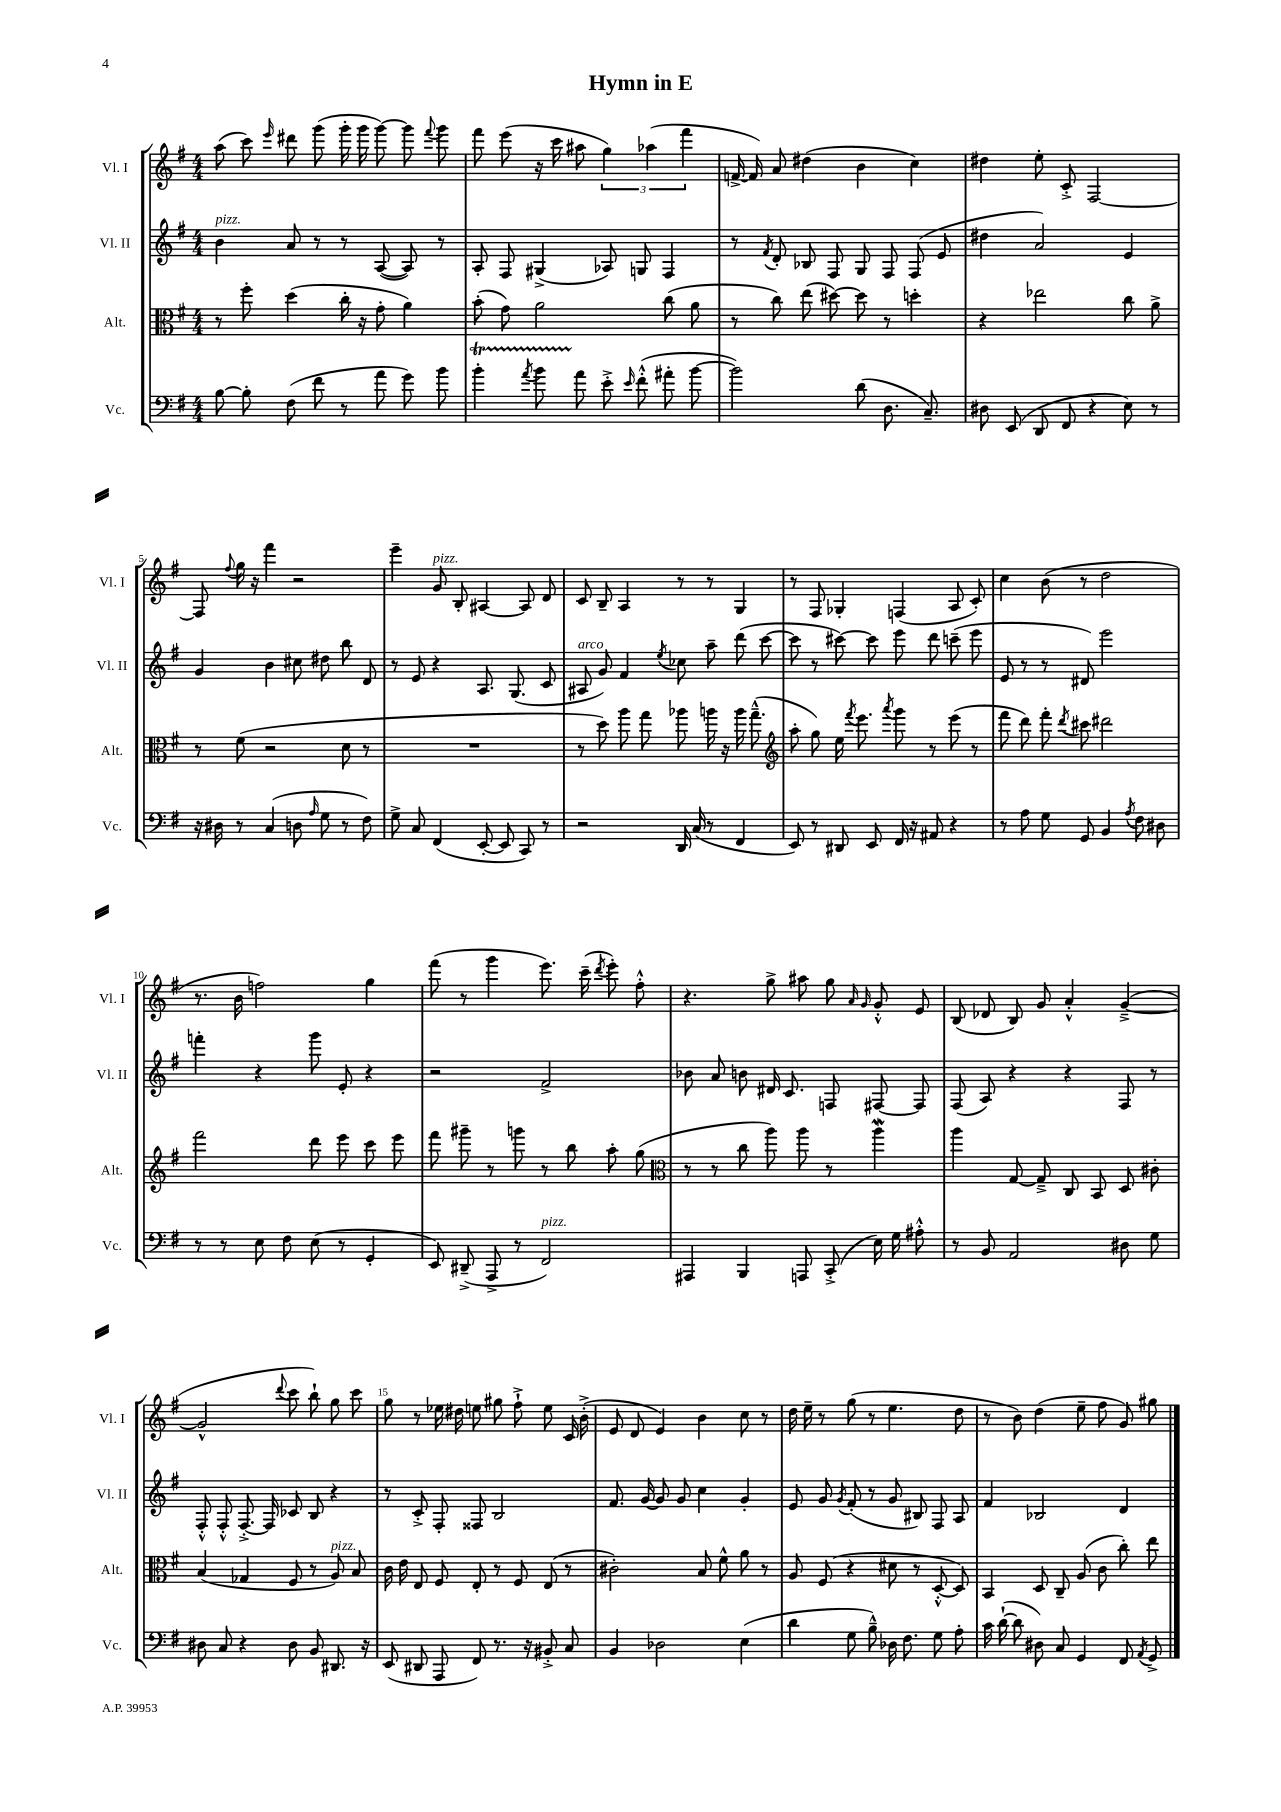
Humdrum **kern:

**kern	**kern	**kern	**kern
*staff4	*staff3	*staff2	*staff1
*clefF4	*clefC3	*clefG2	*clefG2
*k[f#]	*k[f#]	*k[f#]	*k[f#]
*M4/4	*M4/4	*M4/4	*M4/4
[8B	8r	4b	(8aa
8B']	8ff#'	.	8ccc)
.	.	.	16qqeee
(8F#	(4dd	8a	8ddd#
8f#	.	8r	(8ggg
8r	16cc'	8r	16ggg'
.	16r	.	16ggg
8a	8g'	([8A	[8ggg)
8g)	4a)	8A])	8ggg]
.	.	.	8qqfff#
8b	.	8r	8ggg
=	=	=	=
4b'	(8b'	8A'	8fff#
.	8g)	8F#	(8eee
8qa	.	.	.
8b	2a	(4G#^	16r
.	.	.	16ccc
8a	.	.	8aa#
8e'^	.	8A-)	6gg)
16qqe	.	.	.
(8f#'^^	.	8G	.
.	.	.	(6aa-
8a#'	(8cc	4F#	.
.	.	.	6fff#
[8b	8a	.	.
=	=	=	=
2b])	8r	8r	[16f^
.	.	.	16f])
.	.	8qf#	.
.	8cc)	8d'	8a
.	(8ee	8B-	(4dd#
.	[8dd#)	8F#	.
(8d	8dd#]	8G	4b
8.D	8r	8F#	.
.	4dd'	(8F#	4cc)
8.C~)	.	.	.
.	.	8e	.
=	=	=	=
8D#	4r	4dd#	4dd#
(8EE	.	.	.
8DD	2ee-	2a)	8ee'
8FF#	.	.	8c'^
4r	.	.	[2F#
8E)	8cc	4e	.
8r	8a^	.	.
=	=	=	=
16r	8r	4g	8F#]
16D#	.	.	.
.	.	.	8qqff#
8r	(8f#	.	16gg
.	.	.	16r
(4C	2r	4b	4fff#
8D	.	8cc#	2r
16qqA	.	.	.
8G	.	8dd#	.
8r	8d	8bb	.
8F#)	8r	8d	.
=	=	=	=
8G^	1r	8r	4eee~
8C	.	8e	.
(4FF#	.	4r	8g
.	.	.	8B'
[8EE'	.	8.A	[4A#
8EE]	.	.	.
.	.	(8.G	.
8CC)	.	.	8A#]
8r	.	8c	8d
=	=	=	=
2r	8r	8A#	8c
.	8dd)	8g)	8B~
.	8aa	4f#	4A
.	8gg	.	.
.	.	8qee	.
16DD	8aa-	8cc-	8r
(16C	.	.	.
8r	16aa	8aa~	8r
.	16r	.	.
4FF#	16aa	(8ddd	4G
.	(8.gg~^^	.	.
.	.	[8ccc	.
=	=	=	=
*	*clefG2	*	*
8EE)	8aa'	8ccc]	8r
8r	8gg)	8r	8F#
8DD#	16ee	[8ccc#)	4G-'
.	8qfff#	.	.
.	8.eee	.	.
8EE	.	8ccc#]	.
.	8qaaa	.	.
16FF#	8ggg	8eee	(4F
16r	.	.	.
8AA#	8r	8ddd	.
4r	(8eee	(8ccc~	8A
.	8r	8eee	8c')
=	=	=	=
8r	8fff#	8e	4cc
8A	8ddd)	8r	.
8G	8fff#'	8r	(8b
.	8qddd	.	.
8GG	8ccc#	8d#)	8r
4BB	2ddd#	2eee	2dd
8qA	.	.	.
8F#	.	.	.
8D#	.	.	.
=	=	=	=
8r	2fff#	4fff'	8.r
8r	.	.	.
.	.	.	16b
8E	.	4r	2ff)
8F#	.	.	.
(8E	8ddd	8ggg	.
8r	8eee	8e'	.
4GG'	8ccc	4r	4gg
.	8eee	.	.
=	=	=	=
8EE)	8fff#	2r	(8fff#
(8DD#~^	8ggg#~	.	8r
8AAA^	8r	.	4ggg
8r	8ggg	.	.
2FF#)	8r	2f#^	8.eee)
.	8bb	.	.
.	.	.	(16ccc~
.	.	.	8qddd
.	8aa'	.	8eee')
.	(8gg	.	8ff#'^^
=	=	=	=
*	*clefC3	*	*
4AAA#	8r	8b-	4.r
.	8r	8a	.
4BBB	8cc	8b	.
.	8aa)	16d#	8gg^
.	.	8.c	.
8AAA	8aa	.	8aa#
(8CC'^	8r	8F	8gg
.	.	.	16qqa
.	.	.	16qqg
16E)	4aa	[8F#	8g'^^
16G	.	.	.
8A#'^^	.	8F#]	8e
=	=	=	=
8r	4aa	(8F#	(8B
8BB	.	8A)	8d-
2AA	[8G	4r	8B)
.	8G~^]	.	8g
.	8C	4r	4a'^^
.	8BB	.	.
8D#	8D	8F#	([4g~^
8G	8c#'	8r	.
=	=	=	=
8D#	(4B	8F#'^^	2g^^]
8C	.	8F#'^^	.
4r	4G-	[8.F#'^	.
.	.	16F#]	.
.	.	.	8qqddd
8D#	8F#	8c-	8ccc
8BB	8r	8B	8bb`)
8.DD#	8A)	4r	8gg
.	8B	.	8ccc
16r	.	.	.
=	=	=	=
(8EE	16c	8r	8gg
.	16e	.	.
8DD#	8E	8c'^	8r
8AAA	8F#	8F#'	16ee-
.	.	.	16dd#
8FF#)	8E'	8F##	8ee
8.r	8r	2B	8gg#
.	8F#	.	8ff#`^
16r	.	.	.
8BB#'^	(8E	.	8ee
8C	8r	.	16c
.	.	.	(16b'^
=	=	=	=
4BB	2c#')	8.f#	8e
.	.	.	8d
.	.	[16g	.
2D-	.	8g]	4e)
.	.	8g	.
.	8B	4cc	4b
.	8f#^^	.	.
(4E	8a	4g'	8cc
.	8r	.	8r
=	=	=	=
4d	8A	8e	16dd
.	.	.	16ee~
.	(8F#	8g	8r
.	.	8qg	.
8G	4r	(8f#'	(8gg
8B~^^)	.	8r	8r
16D-	8d#	8g	4.ee
8.F#	.	.	.
.	8r	8B#)	.
8G	[8D'^^	8F#	.
8A'	8D])	8A	8dd
=	=	=	=
16c	4BB	4f#	8r
([16d`	.	.	.
8d]	.	.	8b)
8D#)	8D	2B-	(4dd
8C	8C~	.	.
4GG	(8A	.	8ee~
.	8c	.	8ff#
8FF#	8cc')	4d	8g)
8qAA	.	.	.
8GG^	8ee	.	8gg#
==	==	==	==
*-	*-	*-	*-
